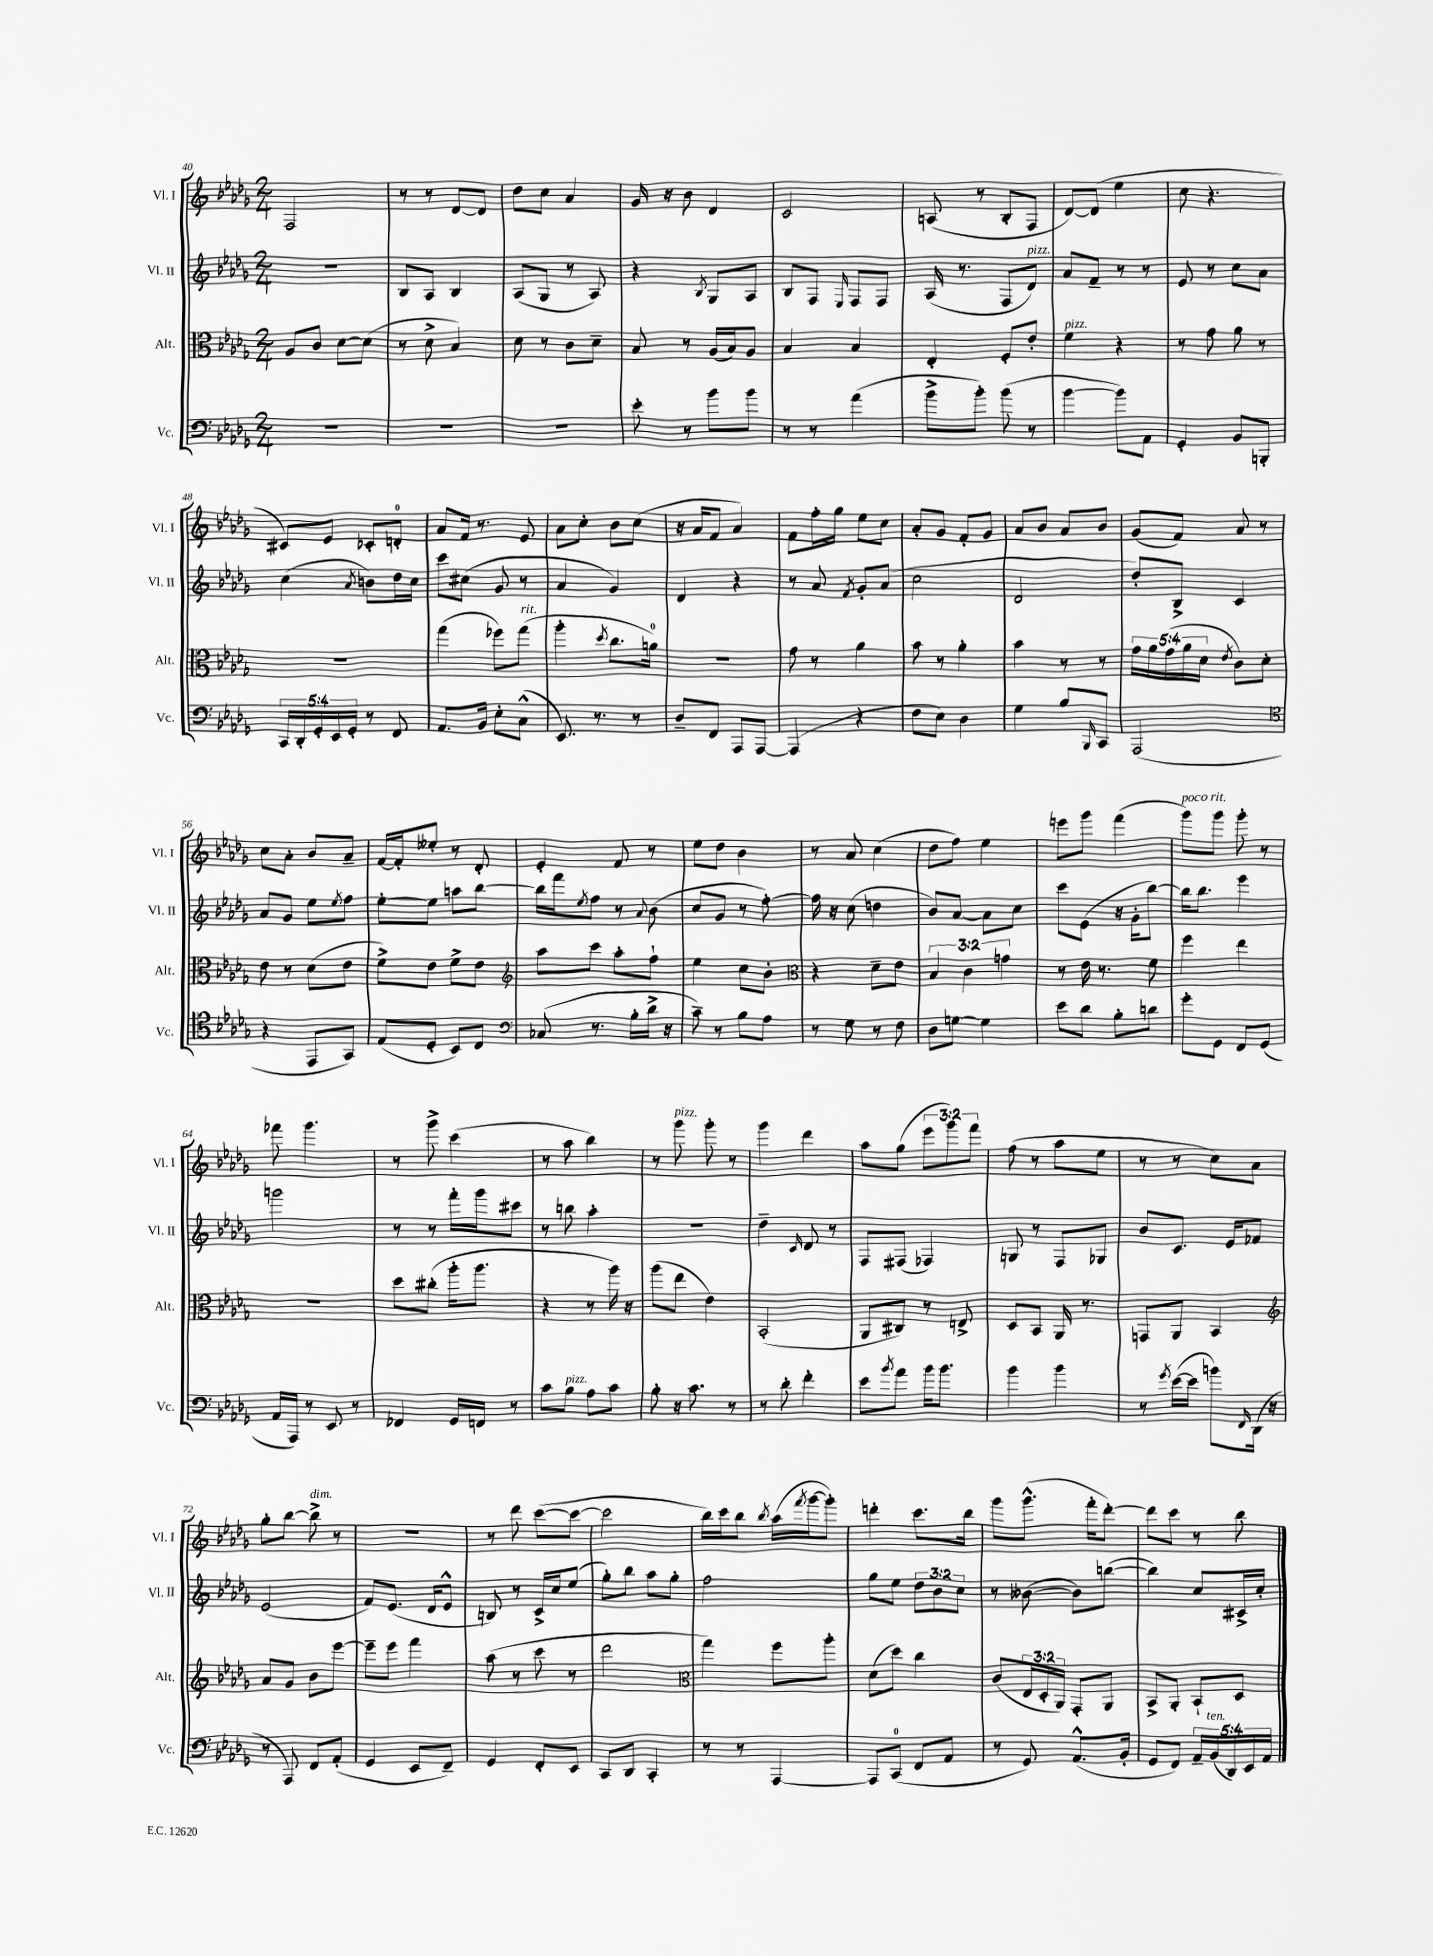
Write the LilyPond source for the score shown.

<<
\new StaffGroup <<
\new Staff = "s0" \with { instrumentName = "Vl. I" shortInstrumentName = "Vl. I" } {
    \clef treble \key des \major \numericTimeSignature \time 2/4 \override Staff.TupletNumber.text = #tuplet-number::calc-fraction-text
    f2 |
    r8 r8 des'8~ des'8 |
    des''8 c''8 aes'4 |
    ges'16 r16 bes'8 des'4 |
    c'2 |
    a8( r8 bes8-. f8 |
    des'8~) des'8( ees''4 |
    c''8 r4. |
    cis'8) ees'8 ces'8-. d'8-0-. |
    aes'8 f'16 r8. ees'8 |
    aes'8 c''8-. bes'8 c''8( |
    r16 aes'16 f'8 aes'4) |
    f'8 f''16-. ges''16 ees''8 c''8 |
    aes'8-. ges'8 f'8-. ges'8 |
    aes'8 bes'8 aes'8 bes'8 |
    ges'8( f'8) aes'8 r8 |
    c''8 aes'8-. bes'8 aes'8-- |
    f'16~ f'16-. eeses''8-. r8 des'8-. |
    ees'4-. f'8 r8 |
    ees''8 des''8 bes'4 |
    r8 aes'8 c''4( |
    des''8 f''8) ees''4 |
    e'''8 ges'''8 f'''4( |
    ges'''8^\markup { \italic "poco rit." }) ges'''8 ges'''8-. r8 |
    fes'''8 ges'''4. |
    r8 ges'''8-> c'''4( |
    r8 aes''8 bes''4) |
    r8 ges'''8^\markup { \italic "pizz." } ges'''8-. r8 |
    ges'''4 des'''4 |
    aes''8 ges''8( \tuplet 3/2 { ees'''8 ges'''8) f'''8 } |
    f''8( r8 aes''8 ees''8 |
    r8 r8 c''8) aes'8 |
    ges''8-. bes''8~ bes''8->^\markup { \italic "dim." } r8 |
    R2 |
    r8 des'''8 c'''8~( c'''8~ |
    c'''2 |
    bes''16) c'''16 bes''8 \acciaccatura { bes''8 } aes''16( \acciaccatura { f'''8 } ges'''16~ ges'''8-.) |
    d'''4-. c'''8. bes''16 |
    ges'''8 ges'''8.-^( f'''16-. des'''8~-.) |
    des'''8 c'''8 r8 bes''8 \bar "|." |
}
\new Staff = "s1" \with { instrumentName = "Vl. II" shortInstrumentName = "Vl. II" } {
    \clef treble \key des \major \numericTimeSignature \time 2/4 \override Staff.TupletNumber.text = #tuplet-number::calc-fraction-text
    R2 |
    bes8 aes8 bes4 |
    aes8( ges8 r8 aes8) |
    r4 \acciaccatura { bes8 } ges8 aes8 |
    bes8 f8 \grace { ees16 } f8 f8 |
    aes16( r8. f8 des'8^\markup { \italic "pizz." }) |
    aes'8 f'8-- r8 r8 |
    ees'8 r8 c''8 aes'8 |
    c''4( \acciaccatura { aes'8 } b'8) des''16 c''16 |
    c'''8 cis''8( ges'8 r8 |
    aes'4 ges'4) |
    des'4 r4 |
    r8 aes'8 \acciaccatura { f'8 } ges'8-. aes'8( |
    c''2 |
    des'2 |
    des''8-.) bes8-> c'4 |
    aes'8 ges'8 ees''8 \acciaccatura { ees''8 } f''8 |
    ees''8~-. ees''8 a''8 bes''8~ |
    bes''16 f'''16 \acciaccatura { ees''8 } f''8 r8 \appoggiatura { aes'8 } bes'8( |
    c''8 ges'8 r8 f''8~-.) |
    f''16 r16 c''8( d''4 |
    bes'8) aes'8~ aes'8 c''8 |
    c'''8 ees'8( r16 ges'16-. bes''8~) |
    bes''16 bes''8. ees'''4 |
    g'''2 |
    r8 r8 f'''16-. ges'''16 cis'''8 |
    r8 b''8 aes''4-. |
    r2 |
    des''4-- \grace { c'16 } des'8 r8 |
    f8 fis8( fes4) |
    g8 r8 f8 ges8 |
    bes'8 c'8. ees'16 fes'8 |
    ees'2( |
    f'8) ees'8.( des'16 ees'8-^ |
    b8) r8 c'16-> c''16 ees''8( |
    ges''8-.) bes''8 aes''8 ges''8-. |
    f''2 |
    ges''8 ees''8 \tuplet 3/2 { des''8 bes'8 c''8 } |
    r8 beses'8~( beses'8) b''8~( |
    b''4) c''8 cis'16-> c''16-. \bar "|." |
}
\new Staff = "s2" \with { instrumentName = "Alt." shortInstrumentName = "Alt." } {
    \clef alto \key des \major \numericTimeSignature \time 2/4 \override Staff.TupletNumber.text = #tuplet-number::calc-fraction-text
    aes8 c'8 des'8~ des'8( |
    r8 des'8-> bes4) |
    des'8 r8 c'8 des'8-- |
    bes8 r8 aes16( bes16) aes8 |
    bes4 bes4 |
    ees4-. f8-. ees'8-. |
    f'4^\markup { \italic "pizz." } r4 |
    r8 ges'8 aes'8 r8 |
    R2 |
    ges''4( fes''8) ges''8^\markup { \italic "rit." }( |
    aes''4-. \acciaccatura { des''8 } c''8. a'16-0) |
    r2 |
    ges'8 r8 aes'4 |
    bes'8 r8 aes'4-. |
    bes'4 r8 r8 |
    \tuplet 5/4 { ges'16 aes'16 ges'16( aes'16 des'16 } \acciaccatura { ees'8 } c'8) des'8-. |
    ees'8 r8 des'8( ees'8 |
    f'8->) ees'8 f'8-> ees'8 |
    \clef treble aes''8 c'''8 aes''8-. f''8-! |
    ees''4 c''8 bes'8-. |
    \clef alto r4 des'8-- ees'8 |
    \tuplet 3/2 { bes4 c'4 g'4 } |
    r8 ees'16 r8. f'8 |
    f''4 ees''4 |
    R2 |
    des''8 cis''8-.( aes''16-. aes''8. |
    r4 r8 aes''16) r16 |
    aes''8( ees''8 ees'4) |
    bes,2-.( |
    aes,8 cis8) r8 e8-> |
    des8 bes,8 aes,16 r8. |
    g,8 aes,8 bes,4 |
    \clef treble aes'8 ges'8 bes'8 ees'''8~ |
    ees'''8-- ees'''8 f'''4 |
    aes''8( r8 c'''8 r8 |
    des'''2 |
    \clef alto ges''4) f''8 aes''8-. |
    des'8( des''8) c''4 |
    c'8( \tuplet 3/2 { ees16 des16-. aes,16) } ges,8-. aes,8 |
    bes,8-> aes,8-. bes,8-! des8 \bar "|." |
}
\new Staff = "s3" \with { instrumentName = "Vc." shortInstrumentName = "Vc." } {
    \clef bass \key des \major \numericTimeSignature \time 2/4 \override Staff.TupletNumber.text = #tuplet-number::calc-fraction-text
    R2 |
    R2 |
    R2 |
    ees'8-. r8 bes'8 bes'8 |
    r8 r8 aes'4( |
    bes'8-> bes'8-.) bes'8( r8 |
    bes'4~ bes'8) aes,8 |
    ges,4-. bes,8 b,,8-. |
    \tuplet 5/4 { c,16 des,16-. ges,16-. ees,16 ges,16-. } r8 f,8 |
    aes,8. bes,16 ees8-. c8-^( |
    ees,8.) r8. r8 |
    des8-- f,8 aes,,8 aes,,8~ |
    aes,,4( r4 |
    f8 ees8) des4 |
    ges4 bes8 \grace { bes,,16 } c,8 |
    aes,,2( |
    \clef tenor r4 ees,8 ges,8) |
    ees8( des8-. bes,8) c8 |
    \clef bass ces8( r8. bes16-. des'16-> r16 |
    c'8--) r8 bes8 aes8 |
    r8 ges8 r8 f8 |
    des8 g8~ g4 |
    ees'8 des'8 bes8-. d'8 |
    ges'8-. ges,8 f,8 ges,8( |
    aes,16 aes,,16) r8 ees,8 r8 |
    fes,4 ges,16 f,16 r8 |
    c'8 bes8^\markup { \italic "pizz." } aes8 c'8 |
    bes8-. r16 c'8. r8 |
    r8 des'8-. f'4-. |
    ees'8 \acciaccatura { bes'8 } aes'8 bes'16 bes'8. |
    bes'4 bes'4 |
    r8 \acciaccatura { ges'8 } ees'16~( ees'16 b'8) \grace { f,16 } des,16( r16 |
    r8 aes,,8) f,8 aes,8-.( |
    ges,4 ees,8 f,8--) |
    ges,4 f,8-. ees,8 |
    c,8 des,8 c,4-. |
    r8 r8 aes,,4~ |
    aes,,8 c,8-0( f,8 aes,8 |
    r8 ges,8) aes,8.-^( bes,16-. |
    ges,8 f,8) \tuplet 5/4 { aes,16-- bes,16^\markup { \italic "ten." }( des,16) ees,16 aes,16 } \bar "|." |
}
>>
>>
\layout { \context { \Score currentBarNumber = #40 } }
